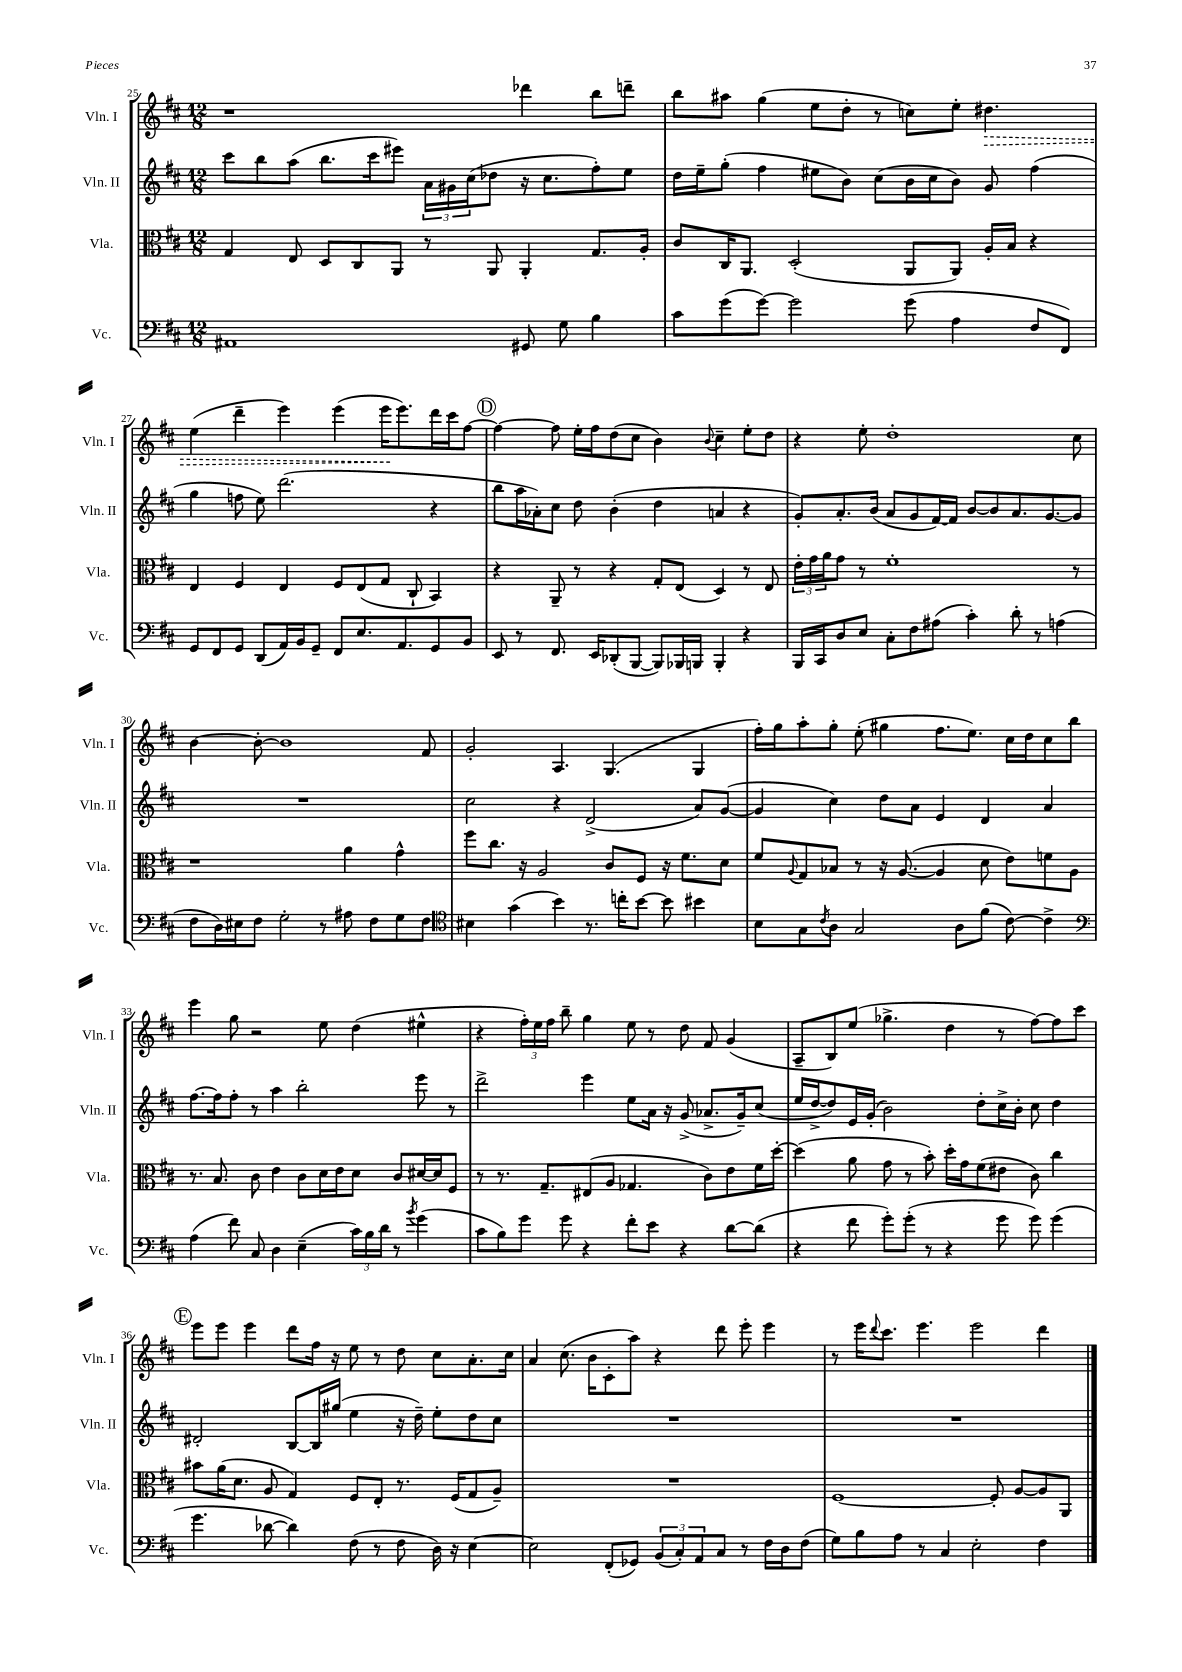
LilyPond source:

<<
\new StaffGroup <<
\new Staff = "s0" \with { instrumentName = "Vln. I" shortInstrumentName = "Vln. I" } {
    \clef treble \key d \major \numericTimeSignature \time 12/8
    r1 des'''4 b''8 d'''8-- |
    b''8 ais''8 g''4( e''8 d''8-. r8 c''8) e''8-. \once \override Hairpin.style = #'dashed-line dis''4.\> |
    e''4( d'''4-- e'''4) e'''4( e'''16\! e'''8.) d'''16 cis'''16 fis''8~ |
    \mark \markup { \circle "D" } fis''4~ fis''8 e''16-. fis''16 d''8( cis''8 b'4) \appoggiatura { b'8 } cis''4-- e''8-. d''8 |
    r4 e''8-. d''1-. cis''8 |
    b'4~ b'8~-. b'1 fis'8 |
    g'2-. a4. g4.( g4 |
    fis''16-.) g''16 a''8-. g''8-. e''8-.( gis''4 fis''8. e''8.) cis''16 d''16 cis''8 b''8 |
    e'''4 g''8 r2 e''8 d''4( eis''4-^ |
    r4 \tuplet 3/2 { fis''16-.) e''16 fis''16 } b''8-- g''4 e''8 r8 d''8 fis'8 g'4( |
    a8-- b8) e''8( ges''4.-> d''4 r8 fis''8~) fis''8 cis'''8 |
    \mark \markup { \circle "E" } e'''8 e'''8 e'''4 d'''8 fis''16 r16 e''8 r8 d''8 cis''8 a'8.-. cis''16 |
    a'4 cis''8.( b'16 cis'8-. a''8) r4 d'''8 e'''8-. e'''4 |
    r8 e'''16 \appoggiatura { d'''8 } cis'''8. e'''4. e'''2 d'''4 \bar "|." |
}
\new Staff = "s1" \with { instrumentName = "Vln. II" shortInstrumentName = "Vln. II" } {
    \clef treble \key d \major \numericTimeSignature \time 12/8
    cis'''8 b''8 a''8( b''8. cis'''16 eis'''8) \tuplet 3/2 { a'16 gis'16 cis''16( } des''8 r16 cis''8. fis''8-.) e''8 |
    d''16 e''16-- g''8-.( fis''4 eis''8 b'8) cis''8( b'16 cis''16 b'8) g'8 fis''4( |
    g''4 f''8 e''8) d'''2.( r4 |
    \mark \markup { \circle "D" } b''8 a''16 aes'16-.) cis''8 d''8 b'4-.( d''4 a'4 r4 |
    g'8-.) a'8.-. b'16( a'8 g'8 fis'16~) fis'16 b'8~ b'8 a'8. g'8.~ g'8 |
    R1. |
    cis''2 r4 d'2->( a'8) g'8~( |
    g'4 cis''4) d''8 a'8 e'4 d'4 a'4 |
    fis''8.~ fis''16 fis''8-. r8 a''4 b''2-. e'''8 r8 |
    d'''2-> e'''4 e''8 a'16 r16 g'8->( aes'8.-> g'16--) cis''8( |
    e''16 d''16~-> d''8) e'16 g'16-.( b'2) d''8-. cis''16-> b'16-. cis''8 d''4 |
    \mark \markup { \circle "E" } dis'2-. b8~ b16 gis''16( e''4 r16 d''16--) e''8-. d''8 cis''8 |
    R1. |
    R1. \bar "|." |
}
\new Staff = "s2" \with { instrumentName = "Vla." shortInstrumentName = "Vla." } {
    \clef alto \key d \major \numericTimeSignature \time 12/8
    g4 e8 d8 cis8 a,8 r8 a,8 a,4-. g8. a16-. |
    cis'8 cis16 a,8. d2-.( a,8 a,8) a16-. b16 r4 |
    e4 fis4 e4 fis8 e8( g8 cis8-! b,4) |
    \mark \markup { \circle "D" } r4 a,8-- r8 r4 g8-. e8( d4) r8 e8 |
    \tuplet 3/2 { e'16-. g'16 a'16 } g'8 r8 fis'1-. r8 |
    r1 a'4 g'4-^ |
    fis''8 cis''8. r16 a2 cis'8 fis8 r16 fis'8. d'8 |
    fis'8 \appoggiatura { a8 } g8 bes8 r8 r16 a8.~( a4 d'8 e'8) f'8 a8 |
    r8. b8. cis'8 e'4 cis'8 d'16 e'16 d'8 cis'8 dis'16~ dis'16 fis8 |
    r8 r8. g8.-- eis8( a8 ges4. cis'8) e'8 fis'16 d''16~-. |
    d''4( a'8 g'8 r8 b'8-.) d''16-. g'16 fis'8( eis'8 cis'8) cis''4 |
    \mark \markup { \circle "E" } bis'8 a'16( d'8. a8 g4) fis8 e8-. r8. fis16( g8 a8--) |
    R1. |
    fis1~ fis8-. a8~ a8 a,8 \bar "|." |
}
\new Staff = "s3" \with { instrumentName = "Vc." shortInstrumentName = "Vc." } {
    \clef bass \key d \major \numericTimeSignature \time 12/8
    ais,1 gis,8 g8 b4 |
    cis'8 g'8( g'8~) g'2 g'8( a4 fis8 fis,8) |
    g,8 fis,8 g,8 d,8( a,16) b,16 g,8-- fis,8 e8. a,8. g,8 b,8 |
    \mark \markup { \circle "D" } e,8 r8 fis,8. e,16 des,8-.( b,,8~ b,,8) bes,,16 b,,16 b,,4-. r4 |
    b,,16 cis,16 d8 e8 cis8-. fis8 ais8( cis'4-.) d'8-. r8 a4( |
    fis8 d16) eis16 fis8 g2-. r8 ais8 fis8 g8 fis8 |
    \clef tenor bis4 g'4( b'4) r8. c''16-. b'8~ b'8 bis'4 |
    b8 g8 \acciaccatura { cis'8 } a8 g2 a8 fis'8( cis'8~) cis'4-> |
    \clef bass a4( fis'8) cis8 d4 e4--( \tuplet 3/2 { cis'16) b16 d'16 } r8 \acciaccatura { b'8 } g'4( |
    cis'8 b8) g'8 g'8 r4 fis'8-. e'8 r4 d'8~ d'8( |
    r4 fis'8 g'8-.) g'8-.( r8 r4 g'8 g'8) g'4( |
    \mark \markup { \circle "E" } g'4. des'8~ des'4) fis8( r8 fis8 d16) r16 e4~ |
    e2 fis,8-.( ges,8) \tuplet 3/2 { b,8( cis8-.) a,8 } cis8 r8 fis16 d16 fis8( |
    g8) b8 a8 r8 cis4 e2-. fis4 \bar "|." |
}
>>
>>
\layout { \context { \Score currentBarNumber = #25 } }
